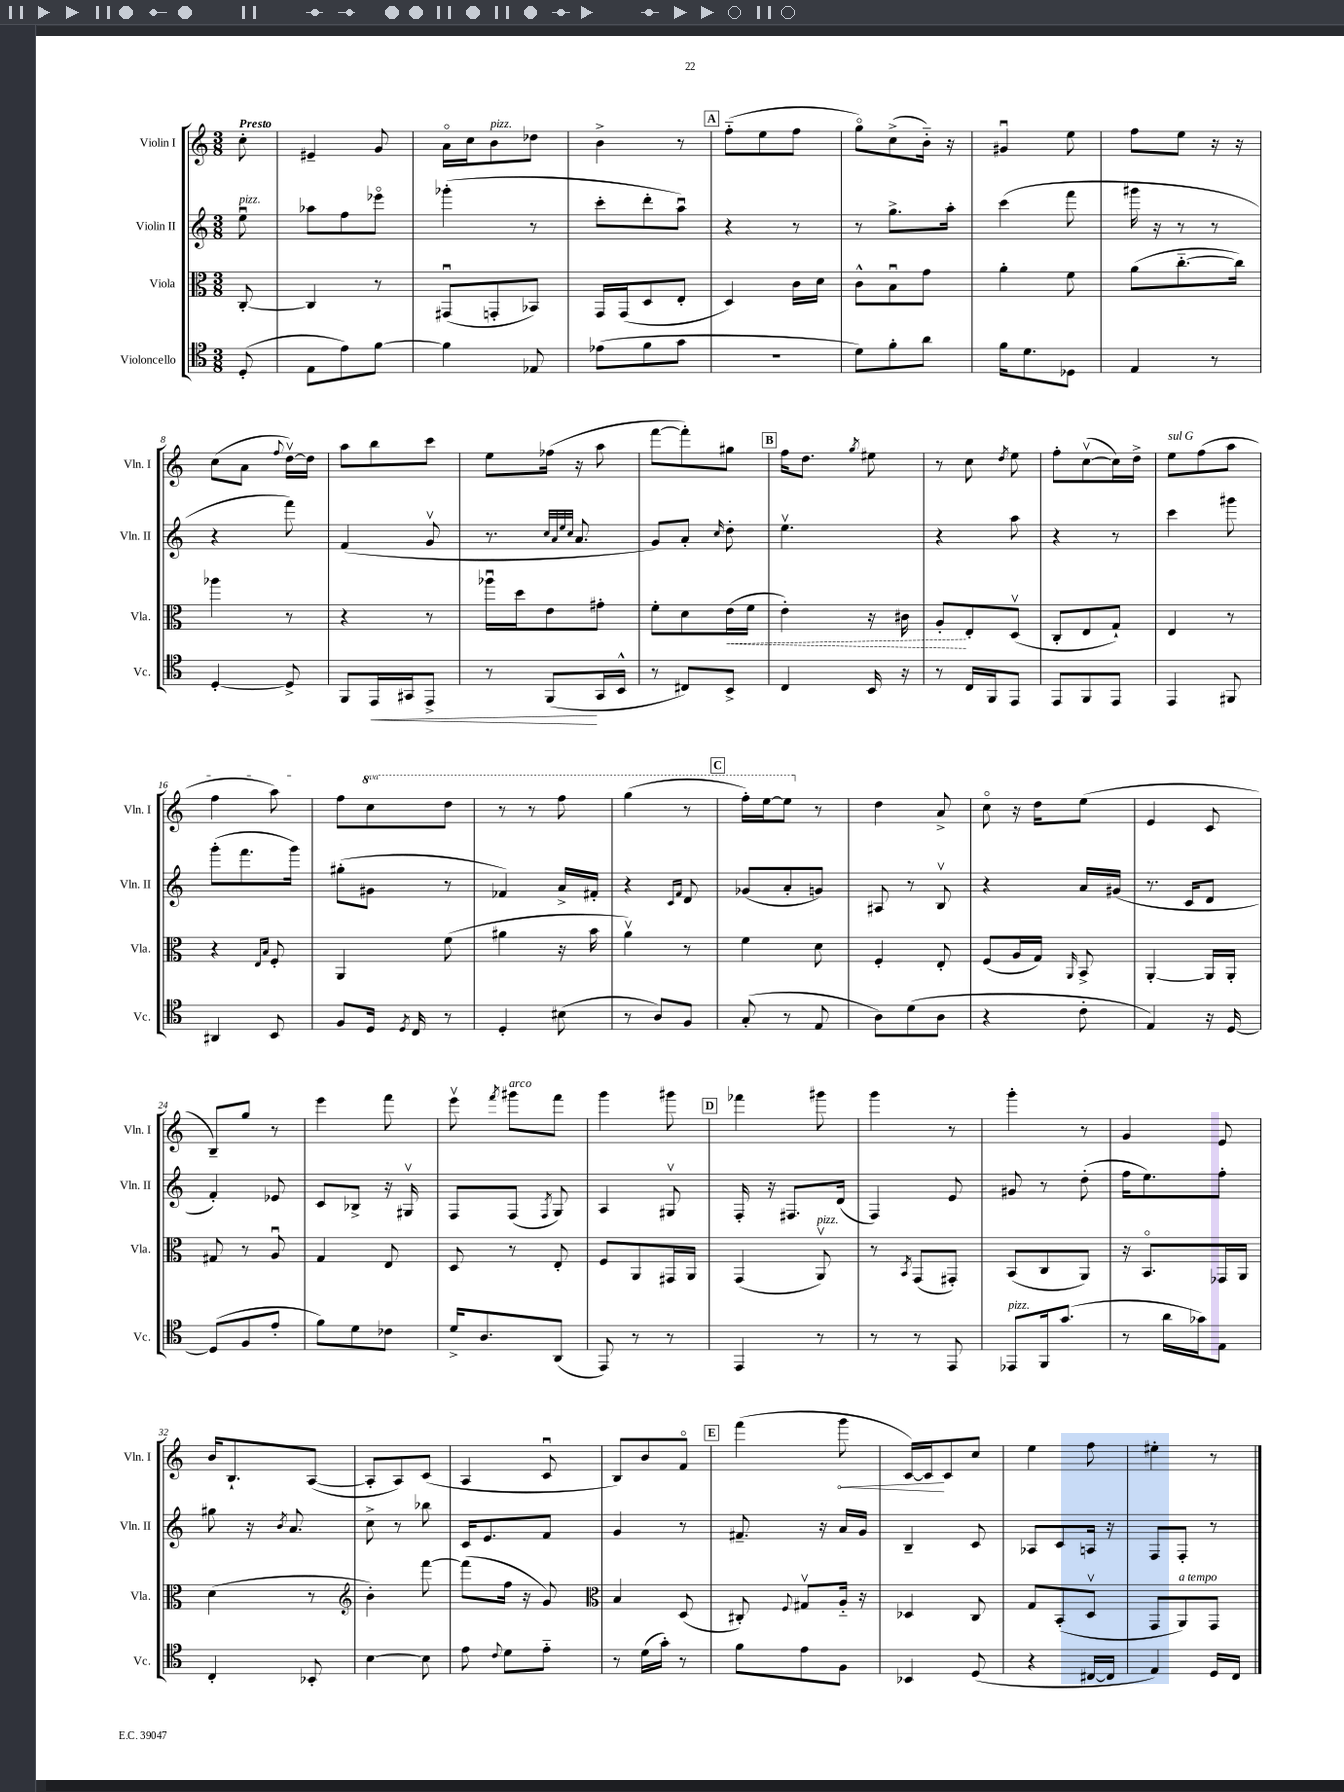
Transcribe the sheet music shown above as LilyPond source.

<<
\new StaffGroup <<
\new Staff = "s0" \with { instrumentName = "Violin I" shortInstrumentName = "Vln. I" } {
    \clef treble \key c \major \numericTimeSignature \time 3/8 \set Staff.ottavationMarkups = #ottavation-simple-ordinals \partial 8 \tempo "Presto"
    \autoBeamOff c''8-. |
    eis'4-- g'8 |
    a'16[\flageolet c''16 b'8^\markup { \italic "pizz." } des''8] |
    b'4-> r8 |
    \mark \markup { \box "A" } f''8[-_( e''8 f''8] |
    g''8[\flageolet) c''8->( b'16]-_) r16 |
    gis'4\downbow e''8 |
    f''8[ e''8] r16 r16 |
    c''8[( a'8] \appoggiatura { f''8 } d''16[~\upbow) d''16] |
    a''8[ b''8 c'''8] |
    e''8[ fes''16]( r16 a''8 |
    f'''8[~ f'''8-.) gis''8] |
    \mark \markup { \box "B" } f''16[ d''8.] \acciaccatura { g''8 } eis''8 |
    r8 c''8 \acciaccatura { d''8 } e''8 |
    f''8[-. c''8~\upbow( c''16) d''16]-> |
    \once \override TextSpanner.bound-details.left.text = \markup { \italic "sul G" } e''8[\startTextSpan f''8( a''8] |
    f''4 a''8\stopTextSpan) |
    f''8[ \ottava #1 c'''8 d'''8] |
    r8 r8 f'''8 |
    g'''4( r8 |
    \mark \markup { \box "C" } f'''16[-.) e'''16~ e'''8] \ottava #0 r8 |
    d''4 a'8-> |
    c''8\flageolet r16 d''16[ e''8]( |
    e'4 c'8 |
    b8[--) g''8] r8 |
    e'''4 f'''8 |
    e'''8\upbow \acciaccatura { f'''8 } gis'''8[^\markup { \italic "arco" } f'''8] |
    g'''4 gis'''8 |
    \mark \markup { \box "D" } fes'''4 gis'''8 |
    g'''4 r8 |
    g'''4-. r8 |
    g'4 e'8 |
    b'16[ b8.-! a8]~( |
    a8[-. a8) c'8]( |
    a4 c'8\downbow |
    b8[) b'8 f'8]\flageolet |
    \mark \markup { \box "E" } f'''4( \once \override Hairpin.circled-tip = ##t g'''8\< |
    c'16[~) c'16\! c'8 c''8] |
    e''4 f''8 |
    eis''4-. r8 \bar "|." |
}
\new Staff = "s1" \with { instrumentName = "Violin II" shortInstrumentName = "Vln. II" } {
    \clef treble \key c \major \numericTimeSignature \time 3/8 \partial 8
    \autoBeamOff e''8\downbow^\markup { \italic "pizz." } |
    aes''8[ f''8 ees'''8]\flageolet |
    ges'''4-.( r8 |
    c'''8[-. d'''8-. a''8]\downbow) |
    \mark \markup { \box "A" } r4 r8 |
    r8 g''8.[-> a''16]-. |
    c'''4( f'''8 |
    gis'''16 r16 r8 r8 |
    r4 f'''8) |
    f'4( g'8\upbow |
    r8. \grace { c''32[ a'32 e''32 c''32] } a'8. |
    g'8[) a'8]-. \grace { c''16 } d''8-. |
    \mark \markup { \box "B" } e''4.\upbow |
    r4 a''8 |
    r4 r8 |
    c'''4 gis'''8 |
    g'''8[-.( f'''8. g'''16]) |
    gis''8[-.( gis'8] r8 |
    fes'4) a'16[-> fis'16]-. |
    r4 \grace { c'16[ f'16] } d'8 |
    \mark \markup { \box "C" } ges'8[( a'8-. g'8]) |
    ais8 r8 b8\upbow |
    r4 a'16[ gis'16]( |
    r8. c'16[ d'8] |
    f'4-.) ees'8 |
    c'8[ bes8]-> r16 gis16\upbow |
    f8[ f8]( \acciaccatura { f8 } g8) |
    a4 gis8\upbow |
    \mark \markup { \box "D" } f16-. r16 fis8.[ d'16]( |
    f4) e'8 |
    gis'8 r8 d''8-.( |
    f''16[ e''8.) f''8]-. |
    gis''8 r16 \acciaccatura { b'8 } a'8. |
    c''8-> r8 bes''8 |
    c'16[ e'8. f'8] |
    g'4 r8 |
    \mark \markup { \box "E" } fis'8.-- r16 a'16[ g'16] |
    b4-- c'8 |
    aes8[ c'8 a16] r16 |
    f8[ f8]-. r8 \bar "|." |
}
\new Staff = "s2" \with { instrumentName = "Viola" shortInstrumentName = "Vla." } {
    \clef alto \key c \major \numericTimeSignature \time 3/8 \partial 8
    \autoBeamOff c8~-. |
    c4 r8 |
    gis,8[\downbow( g,8-. bes,8]) |
    g,16[ g,16( d8 e8]-. |
    \mark \markup { \box "A" } d4) c'16[ d'16] |
    c'8[-^ b8\downbow g'8] |
    a'4-. f'8 |
    a'8[( c''8.~-_ c''16]) |
    aes''4 r8 |
    r4 r8 |
    aes''16[\downbow d''16 e'8 gis'8]-. |
    f'8[-. d'8 \once \override Hairpin.style = #'dashed-line e'16\<( f'16] |
    \mark \markup { \box "B" } e'4-.) r16 cis'16 |
    a8[-.\! e8-. d8]\upbow( |
    c8[-. e8 g8]-!) |
    e4 r8 |
    r4 \grace { e16[ b16] } f8-. |
    a,4 f'8( |
    ais'4 r16 b'16 |
    a'4\upbow) r8 |
    \mark \markup { \box "C" } f'4 d'8 |
    f4-. e8-. |
    f8[( a16 g16]) \grace { a,16 } b,8-> |
    a,4~-. a,16[ a,16]-. |
    gis8 r8 a8\downbow |
    g4 e8 |
    d8 r8 e8-. |
    f8[ a,8 gis,16 a,16] |
    \mark \markup { \box "D" } g,4( a,8\upbow^\markup { \italic "pizz." }) |
    r8 \acciaccatura { b,8 } g,8[( gis,8]-.) |
    b,8[( c8 a,8]) |
    r16 b,8.[\flageolet ges,16 a,16] |
    d'4( r8 |
    \clef treble b'4-.) f'''8~ |
    f'''8[( f''16] r16 g'8) |
    \clef alto b4 d8( |
    \mark \markup { \box "E" } cis8-.) \appoggiatura { f8 } gis8[\upbow a16]-_ r16 |
    des4 c8 |
    g8[ b,8-.( d8]\upbow |
    g,8[ a,8^\markup { \italic "a tempo" }) g,8] \bar "|." |
}
\new Staff = "s3" \with { instrumentName = "Violoncello" shortInstrumentName = "Vc." } {
    \clef tenor \key c \major \numericTimeSignature \time 3/8 \partial 8
    \autoBeamOff d8-.( |
    e8[ e'8) f'8]~ |
    f'4 ees8 |
    ees'8[( f'8 g'8] |
    \mark \markup { \box "A" } R4. |
    d'8[) f'8-. a'8] |
    f'16[ d'8. des8] |
    e4 r8 |
    d4~-. d8-> |
    f,8[ e,16\< gis,16 e,8]-> |
    r8 f,8[\!( g,16 b,16]-^ |
    r8 cis8[) b,8]-> |
    \mark \markup { \box "B" } c4 b,16 r16 |
    r8 c16[ f,16 e,8] |
    e,8[ f,8 e,8] |
    e,4 fis,8 |
    ais,4 b,8 |
    f8[ d16] \acciaccatura { d8 } c16 r8 |
    d4-. bis8( |
    r8 a8[) f8] |
    \mark \markup { \box "C" } g8-.( r8 e8 |
    a8[) d'8( a8] |
    r4 c'8-. |
    e4) r16 d16~ |
    d8[( f8 e'8]-. |
    f'8[) d'8 ces'8] |
    d'16[-> a8. a,8]( |
    e,8) r8 r8 |
    \mark \markup { \box "D" } e,4 r8 |
    r8 r8 e,8 |
    ees,8[^\markup { \italic "pizz." } f,16 g'8.]( |
    r8 a'16[ ges'16) e8] |
    c4-. bes,8-. |
    b4~ b8 |
    e'8 \appoggiatura { c'8 } d'8[ e'8]-_ |
    r8 d'16[( g'16]-.) r8 |
    \mark \markup { \box "E" } f'8[ e'8 f8] |
    bes,4 d8( |
    r4 cis16[~ cis16] |
    e4) d16[ c16] \bar "|." |
}
>>
>>
